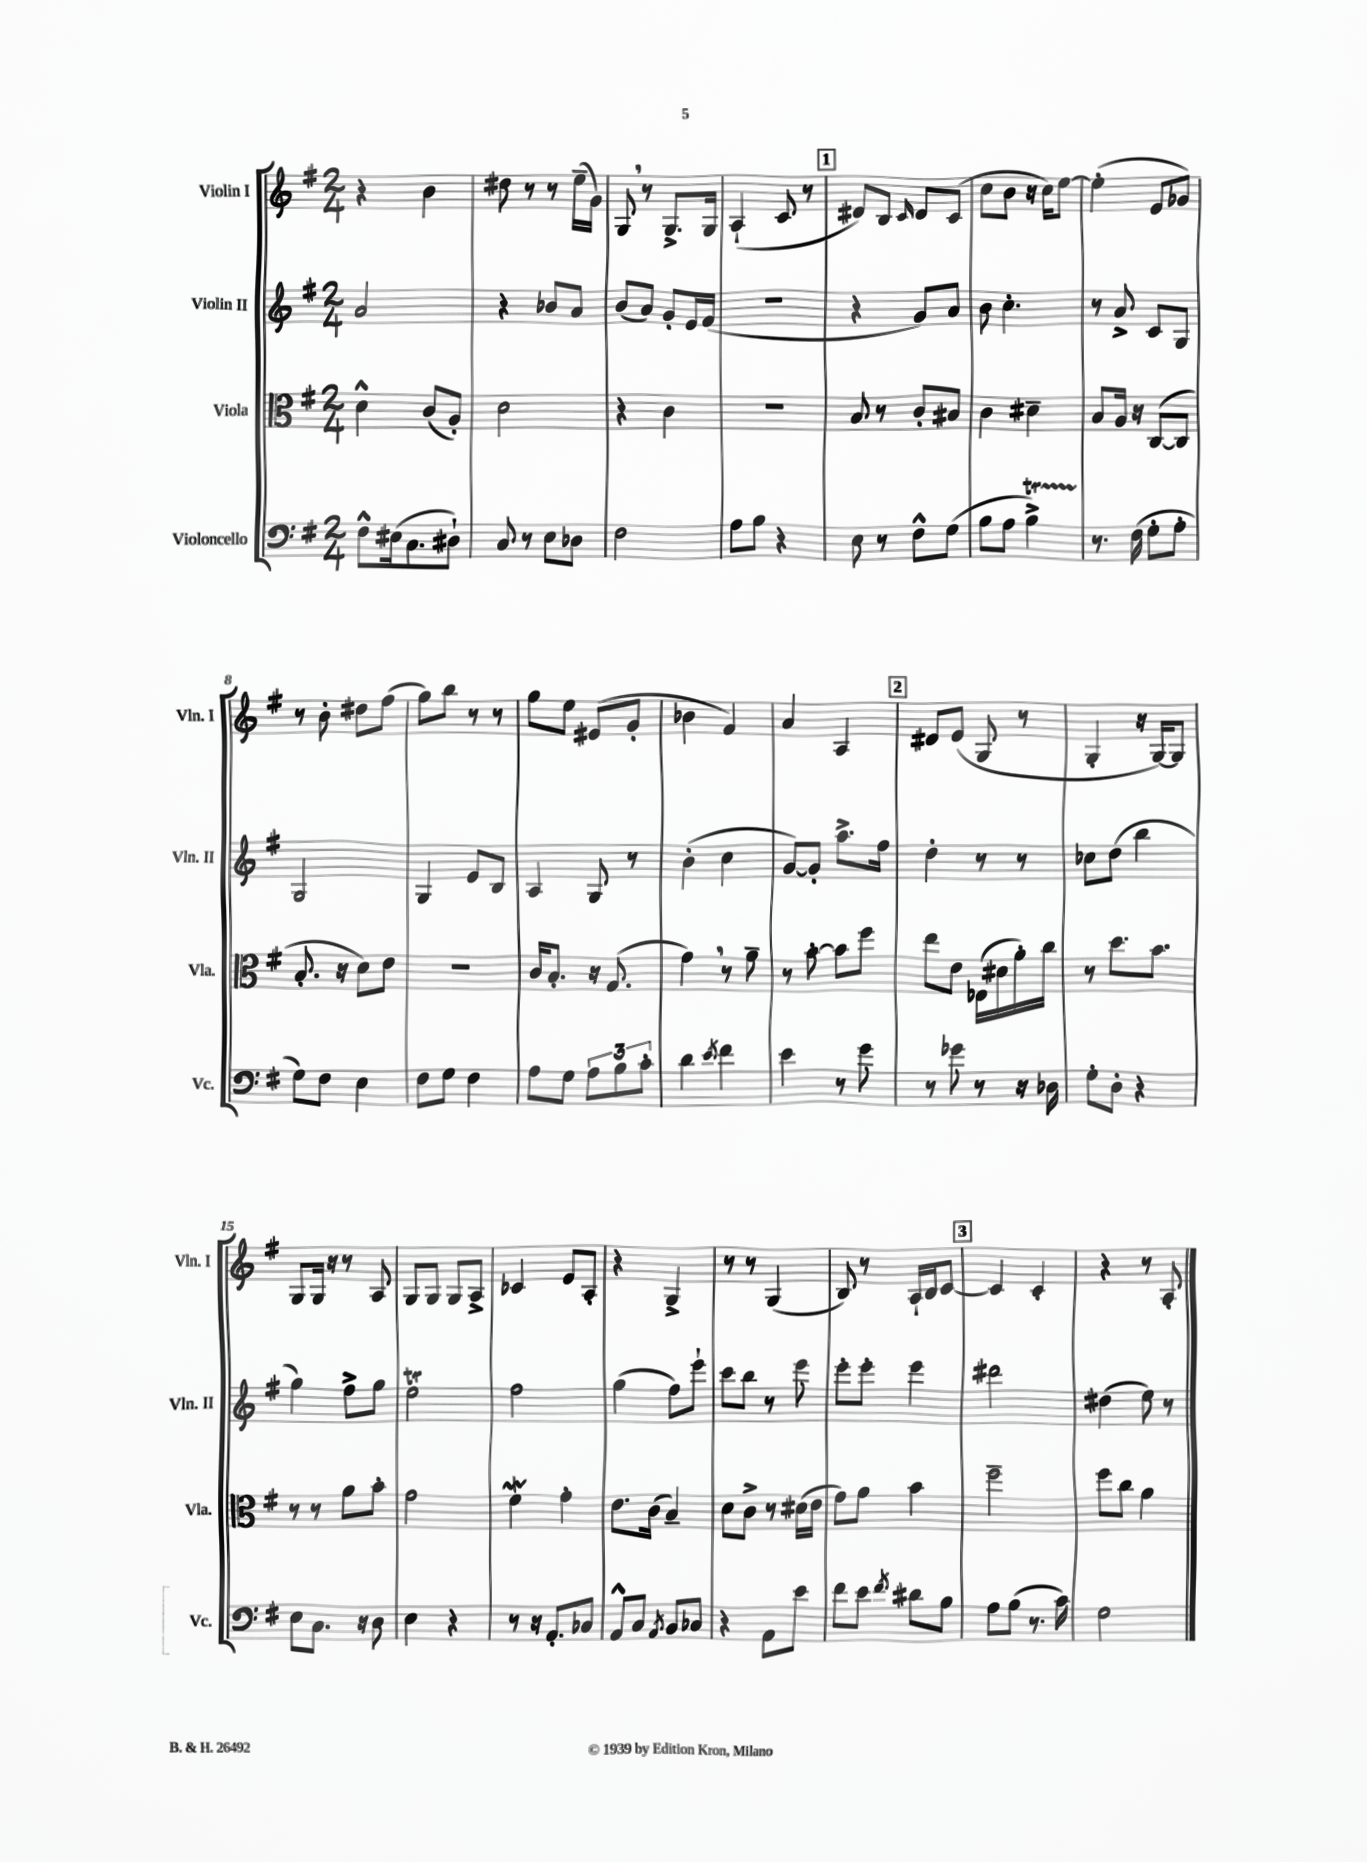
<<
\new StaffGroup <<
\new Staff = "s0" \with { instrumentName = "Violin I" shortInstrumentName = "Vln. I" } {
    \clef treble \key g \major \numericTimeSignature \time 2/4
    r4 b'4 |
    dis''8 r8 r8 e''16--( g'16) |
    g8 \breathe r8 g8.-> g16 |
    a4-!( c'8 r8 |
    \mark \markup { \box "1" } dis'8) b8 \grace { c'16 } dis'8 c'8( |
    c''8 b'8 r16 c''16) e''8~ |
    e''4-.( e'8 ges'8) |
    r8 b'8-. dis''8 fis''8( |
    g''8) b''8 r8 r8 |
    g''8 e''8 eis'8( g'8-. |
    bes'4 fis'4) |
    a'4 a4 |
    \mark \markup { \box "2" } dis'8 e'8( g8 r8 |
    g4-. r16 g16~) g8 |
    g8 g16 r16 r8 a8 |
    g8 g8 g8 a8-> |
    ces'4 e'8 a8-. |
    r4 g4-> |
    r8 r8 g4( |
    b8) r8 a16-! b16 c'8~ |
    \mark \markup { \box "3" } c'4 c'4-. |
    r4 r8 a8-. \bar "|." |
}
\new Staff = "s1" \with { instrumentName = "Violin II" shortInstrumentName = "Vln. II" } {
    \clef treble \key g \major \numericTimeSignature \time 2/4
    a'2 |
    r4 bes'8 a'8 |
    b'8( a'8) g'8-. e'16 fis'16( |
    R2 |
    \mark \markup { \box "1" } r4 g'8) a'8 |
    b'8 c''4.-. |
    r8 a'8-> c'8 g8 |
    g2 |
    g4 e'8 b8 |
    a4 g8 r8 |
    b'4-.( c''4 |
    g'8~) g'8-. a''8.-> fis''16 |
    \mark \markup { \box "2" } d''4-. r8 r8 |
    ces''8 d''8( b''4 |
    g''4) fis''8-> g''8 |
    e''2\trill |
    fis''2 |
    g''4( fis''8) e'''8-! |
    c'''8 b''8 r8 e'''8 |
    e'''8-. e'''8-. e'''4 |
    \mark \markup { \box "3" } dis'''2 |
    dis''4( e''8) r8 \bar "|." |
}
\new Staff = "s2" \with { instrumentName = "Viola" shortInstrumentName = "Vla." } {
    \clef alto \key g \major \numericTimeSignature \time 2/4
    d'4-^ c'8( a8-.) |
    d'2 |
    r4 c'4 |
    R2 |
    \mark \markup { \box "1" } b8 r8 c'8-. bis8 |
    c'4 dis'4-- |
    b8 a16 r16 c8~( c8 |
    b8.-. r16 d'8) e'8 |
    R2 |
    c'16 b8.-. r16 g8.( |
    g'4) \breathe r8 a'8-- |
    r8 b'8~-. b'8 fis''8 |
    \mark \markup { \box "2" } e''8 e'8 ees16( dis'16 a'16-.) c''16 |
    r8 d''8. b'8. |
    r8 r8 a'8 b'8-. |
    g'2 |
    fis'4\mordent g'4-. |
    e'8. c'16( b4--) |
    d'8 c'8-> r8 dis'16( e'16 |
    g'8) a'8 b'4 |
    \mark \markup { \box "3" } fis''2-- |
    fis''8 c''8 a'4 \bar "|." |
}
\new Staff = "s3" \with { instrumentName = "Violoncello" shortInstrumentName = "Vc." } {
    \clef bass \key g \major \numericTimeSignature \time 2/4
    fis8-^ eis16( c8. dis8-!) |
    c8 r8 e8 des8 |
    fis2 |
    a8 b8 r4 |
    \mark \markup { \box "1" } e8 r8 fis8-^ g8( |
    b8 a8 b4->\startTrillSpan) |
    r8.\stopTrillSpan fis16( g8-. a8-. |
    g8) fis8 e4 |
    fis8 g8 fis4 |
    a8 g8 \tuplet 3/2 { a8 b8 c'8-. } |
    d'4 \acciaccatura { e'8 } fis'4 |
    e'4 r8 g'8 |
    \mark \markup { \box "2" } r8 ges'8 r8 r16 des16 |
    g8-. d8-. r4 |
    e8 c8. r16 d8 |
    e4 r4 |
    r8 r16 a,8.-. ces8 |
    a,8-^ c8 \acciaccatura { a,8 } b,8 ces8 |
    r4 a,8 e'8 |
    fis'8 e'8 \acciaccatura { fis'8 } dis'8 b8 |
    \mark \markup { \box "3" } a8 b8( r8. c'16) |
    g2 \bar "|." |
}
>>
>>
